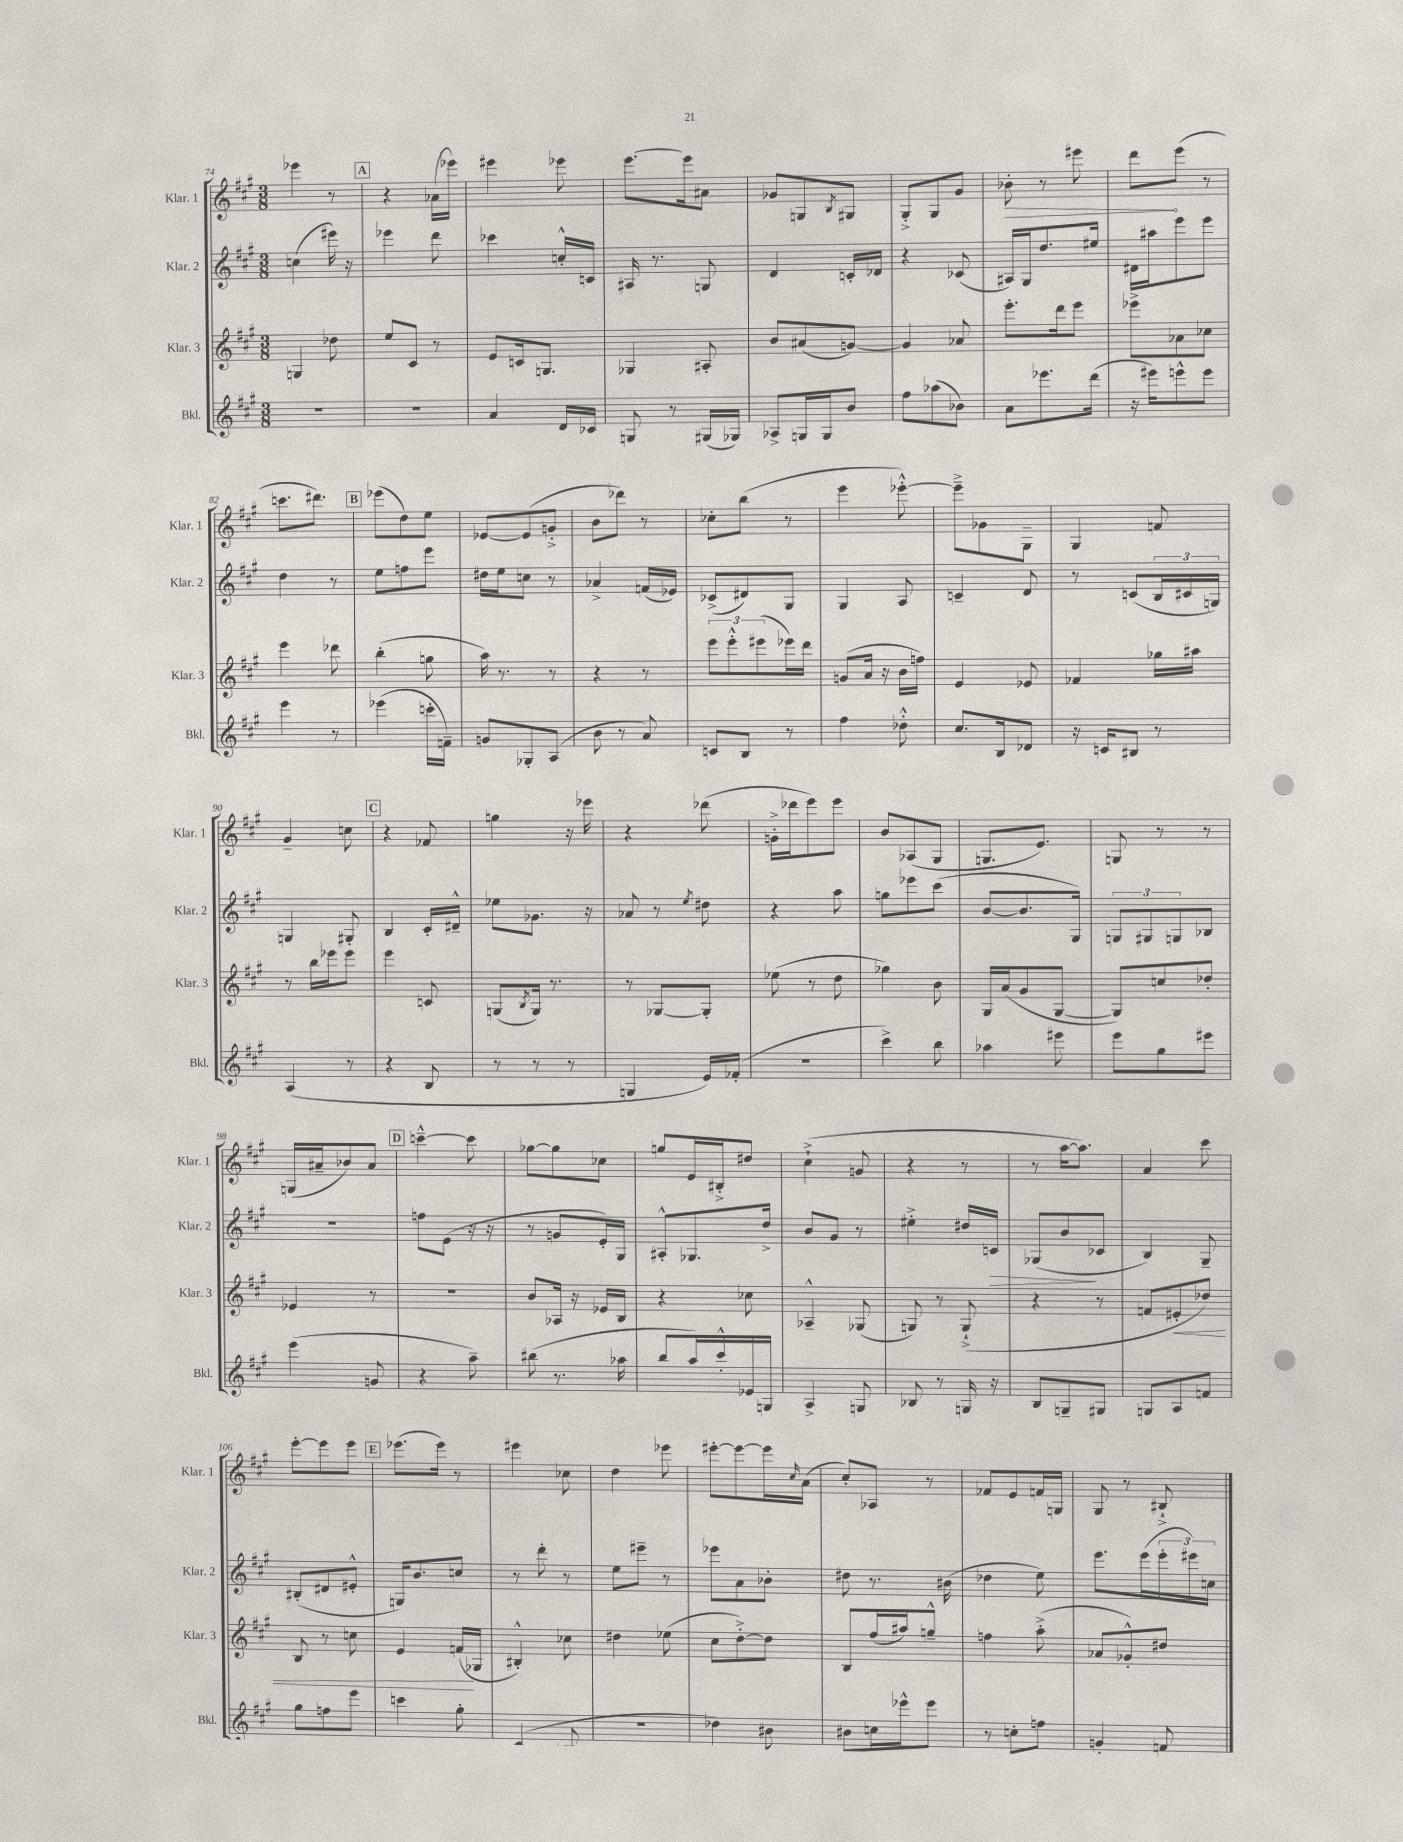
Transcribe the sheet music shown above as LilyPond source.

<<
\new StaffGroup <<
\new Staff = "s0" \with { instrumentName = "Klar. 1" shortInstrumentName = "Klar. 1" } {
    \clef treble \key a \major \numericTimeSignature \time 3/8
    ees'''4 r8 |
    \mark \markup { \box "A" } r4 aes'16( ees'''16) |
    eis'''4 ees'''8 |
    e'''8.~ e'''16 ais'8 |
    ges'8 g8 \acciaccatura { b8 } gis8 |
    gis8-.-> gis8 gis'8 |
    \once \override Hairpin.circled-tip = ##t bes'8-.\> r8 eis'''8 |
    d'''8\! e'''8( r8 |
    c'''8. dis'''8.) |
    \mark \markup { \box "B" } ees'''8( d''8) e''8 |
    ees'8~ ees'8( g'8-.-> |
    b'8 des'''8) r8 |
    ces''8-. b''8( r8 |
    e'''4 ees'''8~-.-^) |
    ees'''8---> ges'8 gis8-- |
    gis4 f'8 |
    gis'4-- c''8 |
    \mark \markup { \box "C" } r4 fes'8 |
    g''4 r16 ees'''16 |
    r4 des'''8( |
    g'16-.-> des'''16 e'''8) e'''8 |
    b'8 aes8( gis8 |
    g8. e'8.) |
    g8 r8 r8 |
    g16( ais'16-- bes'8) ais'8 |
    \mark \markup { \box "D" } c'''4~---^ c'''8 |
    ges''8~ ges''8 ces''8 |
    g''8 e'16 bis16-.-> dis''8 |
    cis''4-!->( g'8 |
    r4 r8 |
    r8 a''16~ a''8.) |
    a'4 cis'''8 |
    e'''8~-. e'''8 e'''8 |
    \mark \markup { \box "E" } ees'''8.( ees'''16) r8 |
    eis'''4 ces''8 |
    d''4 ees'''8 |
    eis'''8~-. eis'''8~ eis'''16 \grace { cis''16 } a'16( |
    cis''8-.) aes8 r8 |
    fes'8 e'8 f'16 g16 |
    gis8 r8 bis8-!-> \bar "|." |
}
\new Staff = "s1" \with { instrumentName = "Klar. 2" shortInstrumentName = "Klar. 2" } {
    \clef treble \key a \major \numericTimeSignature \time 3/8
    c''4( eis'''16) r16 |
    \mark \markup { \box "A" } ees'''4 d'''8 |
    ces'''4 c''16-.-^ c'16 |
    ais16 r8. g8 |
    d'4 c'16-. des'16 |
    r4 ces'8( |
    ais16) gis16 d''8. eis''16 |
    dis'16 ais''16 e'''8 e'''8 |
    d''4 r8 |
    \mark \markup { \box "B" } e''8 f''8 e'''8 |
    dis''16 e''16 c''8 r8 |
    aes'4-> f'16( ees'16) |
    ces'8->( dis'8) gis8 |
    gis4 a8 |
    c'4-- d'8 |
    r8 c'8( \tuplet 3/2 { b16 cis'16 g16) } |
    g4 gis8-. |
    \mark \markup { \box "C" } b4 cis'16-. dis'16---^ |
    ees''8 ges'8. r16 |
    aes'8 r8 \acciaccatura { e''8 } dis''8 |
    r4 a''8 |
    g''8 ees'''8 cis'''8( |
    b'8~ b'8. gis16) |
    \tuplet 3/2 { g8 gis8 g8 } bes8 |
    R4. |
    \mark \markup { \box "D" } f''8 e'8( r16 r16 |
    r8 g'8 e'16-.) gis16 |
    ais8-.-^ ges8. d''16-> |
    b'8 gis'8 r8 |
    eis''4-.-> dis''16 c'16\> |
    ges8( b'8\! ces'8 |
    b4) gis8-- |
    bis8-.( dis'8 eis'8-.-^ |
    \mark \markup { \box "E" } g16) b'8. c''8 |
    r8 d'''8-. r8 |
    e''8 eis'''8-- r8 |
    ees'''8 a'8 bes'8-. |
    dis''8 r8. bis'16( |
    des''4 e''8) |
    e'''8. e'''16( \tuplet 3/2 { e'''16-. eis'''16) c''16 } \bar "|." |
}
\new Staff = "s2" \with { instrumentName = "Klar. 3" shortInstrumentName = "Klar. 3" } {
    \clef treble \key a \major \numericTimeSignature \time 3/8
    g4 des''8 |
    \mark \markup { \box "A" } e''8 cis'8 r8 |
    e'8 c'16 g8. |
    ges4 ais8-. |
    b'8 ais'8( g'8~) |
    g'4 aes'8 |
    e'''8.-. d'''16 e'''8 |
    ees'''8-> aes'8 ces''8 |
    e'''4 des'''8 |
    \mark \markup { \box "B" } b''4-.( g''8 |
    a''16) r8. r8 |
    r4 r8 |
    \tuplet 3/2 { e'''8 e'''8-.-^ eis'''8( } ees'''16) d'''16 |
    g'8( a'16 r16 b'16 f''16) |
    e'4 ees'8 |
    fes'4 ges''16 ais''16 |
    r8 b''16 ees'''16 ees'''8 |
    \mark \markup { \box "C" } e'''4 c'8 |
    g8( \acciaccatura { b8 } g16) r8. |
    r8 ges8~ ges8-. |
    ees''8( r8 d''8 |
    ges''4) b'8 |
    gis16 a'16( gis'8 gis8~ |
    gis8) c''8 des''8-. |
    ees'4 r8 |
    \mark \markup { \box "D" } R4. |
    b'8 aes16 r16 ees'16 b16 |
    r4 ces''8 |
    aes4---^ ges8( |
    g8) r8 g8-!->( |
    r4 r8 |
    f'8 eis'8-.\< des''8) |
    b8 r8 c''8 |
    \mark \markup { \box "E" } e'4 f'16\!( ges16 |
    bis4-.-^) ces''8 |
    dis''4 ees''8( |
    cis''8 d''8~-.->) d''8 |
    b8 fis''16( ais''16) g''8---^ |
    f''4 a''8-.->( |
    aes'8 ges'8-.-^) dis''8 \bar "|." |
}
\new Staff = "s3" \with { instrumentName = "Bkl." shortInstrumentName = "Bkl." } {
    \clef treble \key a \major \numericTimeSignature \time 3/8
    R4. |
    \mark \markup { \box "A" } R4. |
    a'4 d'16 ces'16 |
    g8 r8 gis16( ges16) |
    aes8-> g16 g16 b'8 |
    fis''8 aes''8( bes'8) |
    a'8 ees'''8. d'''16( |
    r16 eis'''16) e'''8-^ e'''8 |
    e'''4 r8 |
    \mark \markup { \box "B" } ees'''4( c'''16-. f'16--) |
    g'8 ges8-. a8( |
    b'8 r8 a'8) |
    c'8 b8 r8 |
    fis''4 des''8-.-^ |
    cis''8. b16 des'8 |
    r16 c'16 bis8 r8 |
    a4( r8 |
    \mark \markup { \box "C" } r4 b8 |
    r8 r8 r8 |
    g4 e'16) fes'16-.( |
    R4. |
    cis'''4->) b''8 |
    aes''4 eis'''8 |
    e'''8 gis''8 eis'''8 |
    e'''4( g'8 |
    \mark \markup { \box "D" } r4 a''8--) |
    bis''8( r8. aes''16 |
    b''8 a''16) cis'''16-.-^ ees'16 g16 |
    a4-> g8 |
    bes8 r8 g16 r16 |
    b8 g8-- gis8 |
    g8 a8 f'8 |
    gis''8 f''8 e'''8 |
    \mark \markup { \box "E" } c'''4 gis''8-. |
    cis'4( ges8 |
    R4. |
    des''4) bis'8 |
    bis'8 c''16 ees'''16-^ ees'''8 |
    r8 c''8-. f''8 |
    g'4-.-> f'8 \bar "|." |
}
>>
>>
\layout { \context { \Score currentBarNumber = #74 } }
